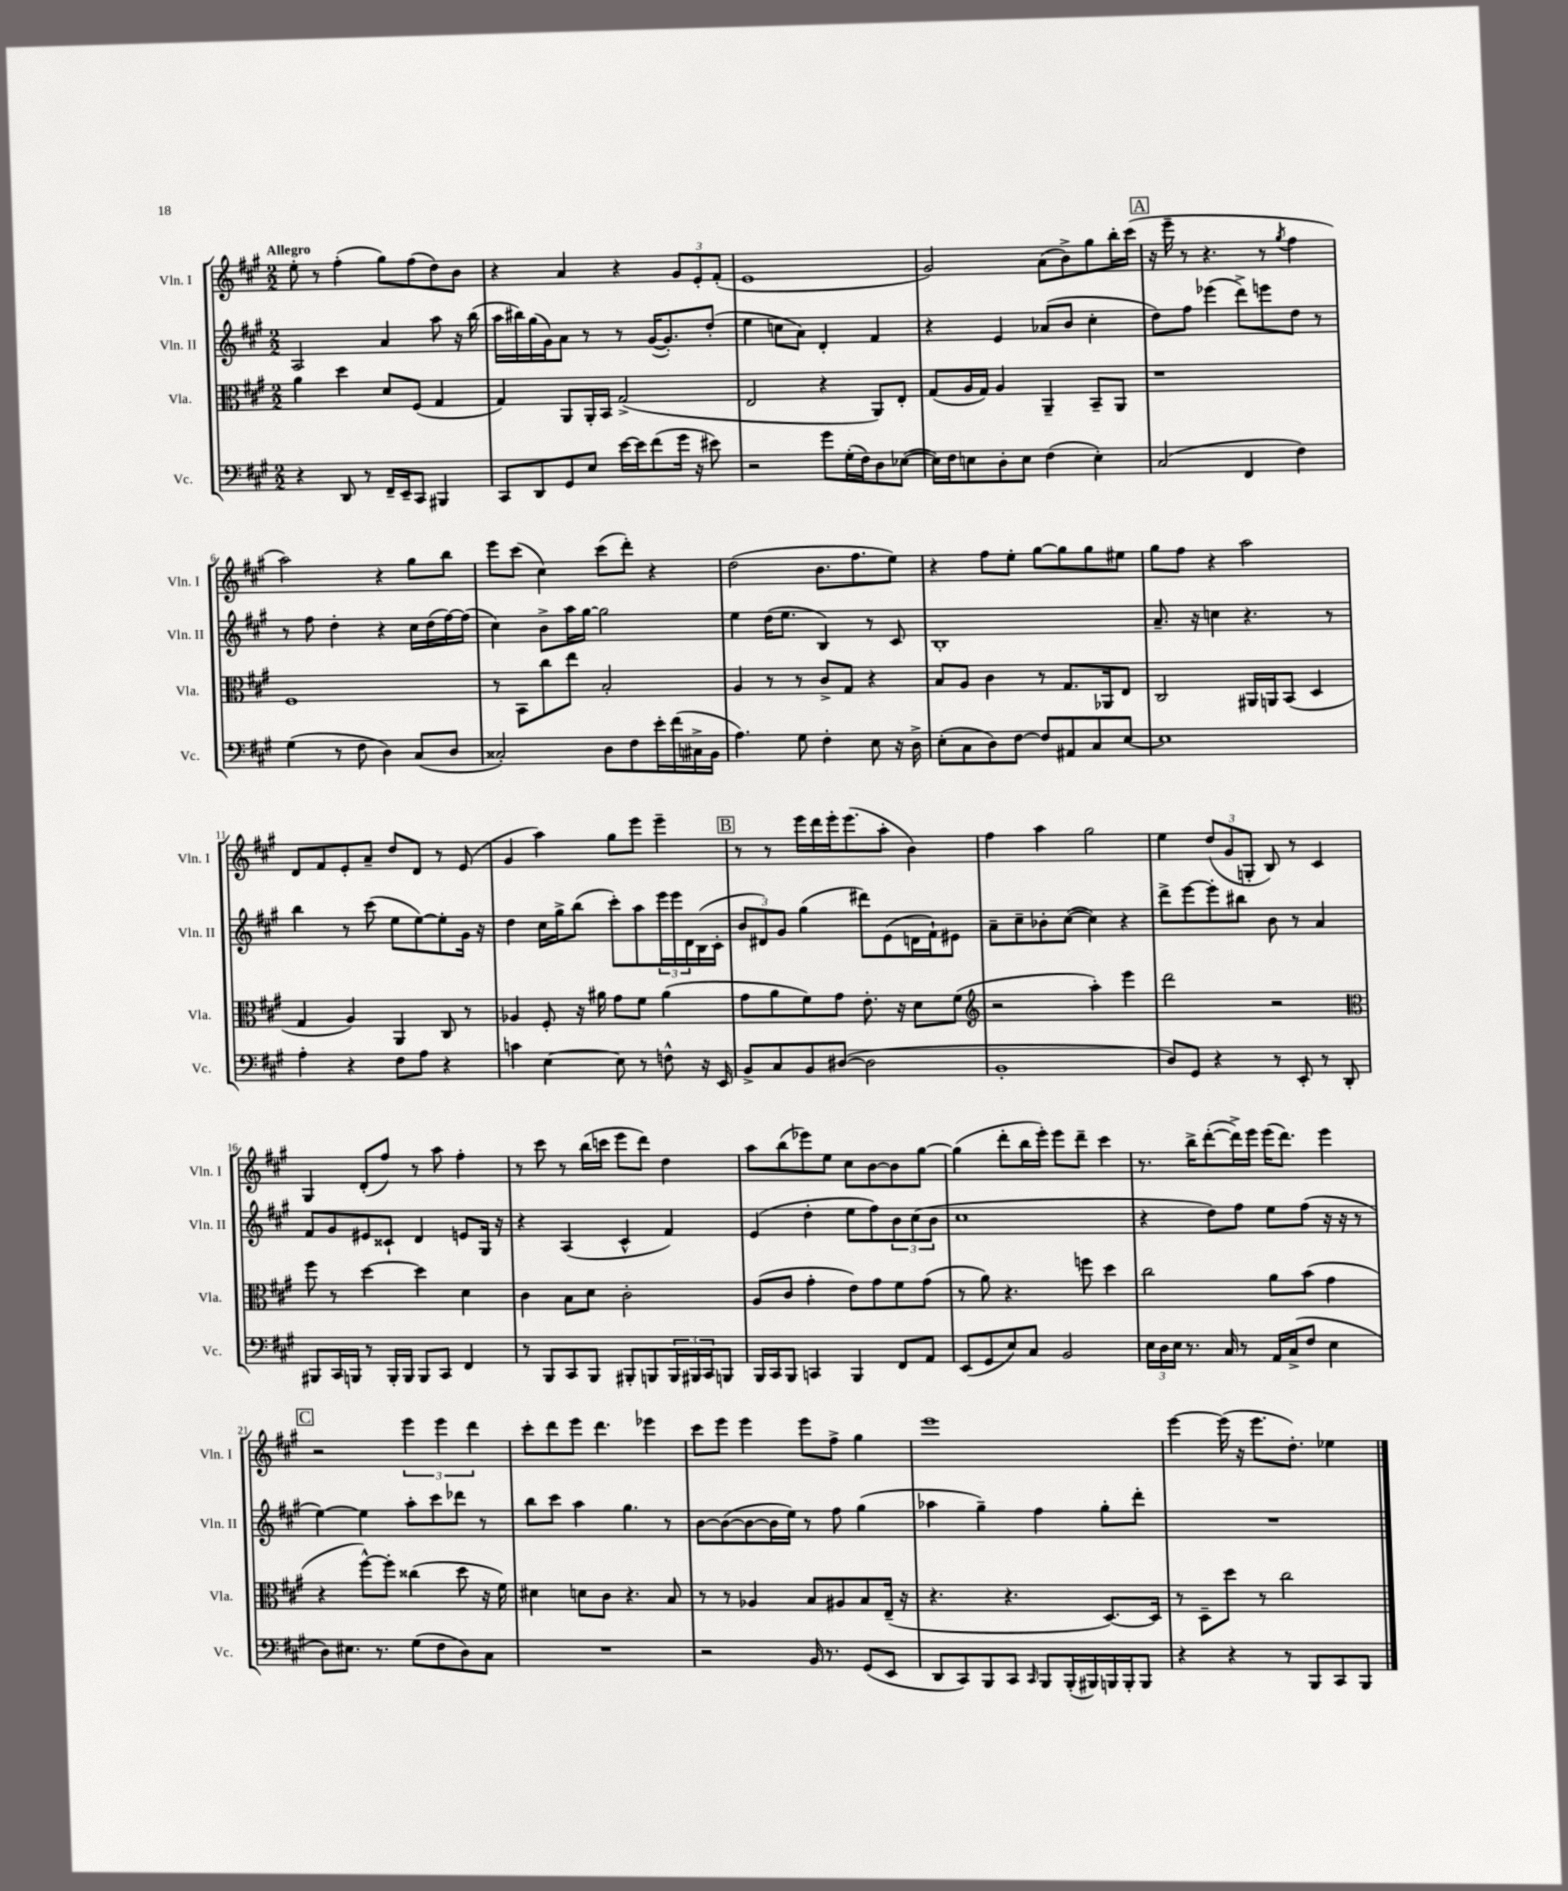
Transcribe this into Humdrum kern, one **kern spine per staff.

**kern	**kern	**kern	**kern
*staff4	*staff3	*staff2	*staff1
*clefF4	*clefC3	*clefG2	*clefG2
*k[f#c#g#]	*k[f#c#g#]	*k[f#c#g#]	*k[f#c#g#]
*M2/2	*M2/2	*M2/2	*M2/2
4r	4a	2A	8ee'
.	.	.	8r
8DD	4dd	.	(4ff#'
8r	.	.	.
16FF#~	8d	4a	8gg#)
16EE~	.	.	.
8CC#	(8F#	.	(8ff#
4BBB#	4G#	8aa	8dd)
.	.	16r	8b
.	.	(16bb	.
=	=	=	=
8CC#	4G#)	16aa	4r
.	.	16bb#)	.
8DD	.	(16gg#	.
.	.	16g#)	.
8GG#	8AA	8a	4a
8E	16AA'	8r	.
.	16BB	.	.
[16e	(2G#^	8r	4r
16e]	.	.	.
(8f#	.	([16g#	.
.	.	8.g#'])	.
16g#	.	.	12g#
16r	.	.	.
.	.	.	12e'
8e#)	.	(8dd'	.
.	.	.	(12f#'
=	=	=	=
2r	2E	4ee	1e
.	.	8cc	.
.	.	8a)	.
8g#	4r	4d'	.
(16G#'	.	.	.
16F#)	.	.	.
8D	8AA)	4f#	.
([8E-	8E'	.	.
=	=	=	=
16E-])	(8G#	4r	2g#)
16F#	.	.	.
8E	16A	.	.
.	16G#)	.	.
8D'	4A	4e	.
8E	.	.	.
(4F#	4AA~	(8a-	(8a
.	.	8b	8b^)
4E')	8BB~	4cc#'	8gg#
.	8AA	.	16bb'
.	.	.	(16ccc#
=	=	=	=
(2C#	1r	8dd)	16r
.	.	.	16eee~
.	.	8ff#	8r
.	.	(4eee-	4.r
4FF#	.	8ddd^)	.
.	.	8eee	8r
.	.	.	8qgg#
4F#)	.	8dd	4ff#
.	.	8r	.
=	=	=	=
(4G#	1F#	8r	2aa)
.	.	8ff#	.
8r	.	4dd'	.
8F#	.	.	.
4D)	.	4r	4r
(8C#	.	16cc#	8gg#
.	.	(16dd	.
8D	.	[16ff#)	8bb
.	.	(16ff#]	.
=	=	=	=
2C##')	8r	4cc#)	8eee
.	8BB	.	(8ccc#
.	8cc#	8b^	4cc#)
.	8ee	16aa	.
.	.	[16gg#	.
8D	2B'	2gg#]	(8ccc#
8F#	.	.	8ddd')
16e'	.	.	4r
(16f#	.	.	.
16C#^	.	.	.
16BB	.	.	.
=	=	=	=
4.A)	4A	4ee	(2dd
.	8r	(16dd	.
.	.	8.ee	.
8G#	8r	.	.
4F#'	8c#^	4B)	8.b
.	8G#	.	.
.	.	.	8.ff#
8E	4r	8r	.
16r	.	8c#	8ee)
16D^	.	.	.
=	=	=	=
(8E'	8B	1B'	4r
8C#	8A	.	.
8D)	4c#	.	8ff#
[8F#	.	.	8ee'
8F#]	8r	.	[8gg#
8AA#	8.G#	.	8gg#]
8C#	.	.	8gg#
.	16AA-	.	.
[8E	8E	.	8ee#
=	=	=	=
1E]	2C#	8.a~	8gg#
.	.	.	8ff#
.	.	16r	.
.	.	4cc	4r
.	16AA#	4.r	2aa
.	16AA	.	.
.	(8BB	.	.
.	4D	.	.
.	.	8r	.
=	=	=	=
4A'	4G#	4bb	8d
.	.	.	8f#
4r	4A)	8r	8e'
.	.	(8ccc#	8a~
8F#	4AA	8ee	8dd
8A	.	[8ee)	8d
4r	8C#	8ee']	8r
.	8r	16g#	(8e
.	.	16r	.
=	=	=	=
4c	4A-	4dd	4g#
[4E	8F#'	16cc#	4aa)
.	.	16gg#^	.
.	16r	(8bb	.
.	16a#	.	.
8E]	8g#	8ccc#')	8gg#
8r	8f#	8aa	8eee
8F^^	(4a#	24eee	4eee~
.	.	24eee	.
.	.	24d	.
16r	.	(16B	.
16EE	.	16c#'	.
=	=	=	=
8BB^	8g#	12b	8r
.	.	12d#)	.
8C#	8a	.	8r
.	.	12g#	.
8BB	8f#)	(4gg#	16eee
.	.	.	16ddd
([8D#	8g#	.	16eee'
.	.	.	(8.eee
2D#]	8.e'	8ddd#)	.
.	.	(8e	8aa'
.	16r	.	.
.	8d	16d	4b)
.	.	16f#`)	.
.	(8f#	8e#	.
=	=	=	=
*	*clefG2	*	*
1BB'	2r	8a~	4ff#
.	.	8cc#~	.
.	.	8b-'	4aa
.	.	([8cc#	.
.	4aa')	4cc#])	2gg#
.	4eee	4r	.
=	=	=	=
8D)	2ddd	8ddd^	4ee
8GG#	.	[8eee	.
4r	.	8eee']	(12dd
.	.	.	12g#
.	.	8bb#	.
.	.	.	12G'
8r	2r	8b	8B)
8EE'	.	8r	8r
8r	.	4a	4c#
8DD'	.	.	.
=	=	=	=
*	*clefC3	*	*
8BBB#	8ff#	8f#	4G#
16CC#	8r	8g#	.
16BBB	.	.	.
8r	[4dd	8e#	(8d'
16BBB'	.	8c##`	8ff#)
16BBB	.	.	.
8BBB	4dd]	4d	8r
8CC#	.	.	8aa
4FF#	4d	8e	4ff#'
.	.	16G#	.
.	.	16r	.
=	=	=	=
8r	4c#	4r	8r
8BBB	.	.	8ccc#
8CC#	8B	(4A	8r
8BBB	8d	.	(16bb
.	.	.	16ccc
8BBB#'	2c#'	4c#^^	8eee
8BBB	.	.	8ddd)
24BBB	.	4f#)	4dd
24BBB#	.	.	.
24CC#	.	.	.
8BBB	.	.	.
=	=	=	=
16BBB	(8A	(4e	8aa
16CC#	.	.	.
8BBB	8c#	.	(8bb
4CC	4g#'	4dd'	8eee-)
.	.	.	8ee
4BBB	8e)	8ee	8cc#
.	8g#	8ff#)	[8b
8FF#	8f#	12b	8b]
.	.	(12cc#	.
8AA	(8g#	.	[8gg#
.	.	12b	.
=	=	=	=
(8EE	8r	1cc#	(4gg#]
8GG#	8a)	.	.
8E)	4.r	.	8ddd'
8C#	.	.	16bb
.	.	.	16eee')
2BB	.	.	8eee
.	8ff	.	8ddd~
.	4dd	.	4ccc#
=	=	=	=
24E	2cc#	4r	8.r
24D	.	.	.
24E	.	.	.
8.r	.	.	.
.	.	.	16bb^
.	.	8dd)	([8ddd'
16C#	.	.	.
8r	.	8ff#	16ddd^])
.	.	.	16eee
16AA	8a	8ee	(16eee
(16C#^	.	.	8.ddd)
8F#	(8b	(8ff#	.
4E	4g#	16r	4eee
.	.	16r	.
.	.	8r	.
=	=	=	=
8D)	4r	[4ee)	2r
8.E#	.	.	.
.	[8ff#^^)	4ee]	.
8.r	.	.	.
.	8ff#']	.	.
(8G#	(4cc##	8aa'	6eee
8F#	.	8ccc#	.
.	.	.	6eee
8D)	8dd	8ddd-	.
.	.	.	6ddd
8C#	16r	8r	.
.	16f#)	.	.
=	=	=	=
1r	4d#	8bb	8ccc#'
.	.	8ccc#	8ddd
.	8d	4aa	8eee
.	8c#	.	4.ddd
.	4.r	4.gg#	.
.	.	.	4eee-
.	8B	8r	.
=	=	=	=
2r	8r	[8b	8ccc#
.	8r	(8b_	8eee
.	4A-	8b_	4eee
.	.	16b]	.
.	.	16ee)	.
16BB	8B	8r	8eee
8.r	.	.	.
.	8A#	8ff#	8ff#^
(8GG#	8B	(4gg#	4gg#
8EE	(16E~	.	.
.	16r	.	.
=	=	=	=
8DD	4.r	4aa-	1eee
8CC#)	.	.	.
8BBB	.	4gg#~)	.
8CC#	4.r	.	.
16qqCC#	.	.	.
8BBB	.	4ff#	.
(16BBB'	.	.	.
16BBB#)	.	.	.
16BBB	[8.D)	8gg#'	.
16BBB'	.	.	.
8BBB	.	8ddd'	.
.	16D]	.	.
=	=	=	=
4r	8r	1r	[4eee
.	8D~	.	.
4r	8dd	.	(16eee]
.	.	.	16r
.	8r	.	8.eee
8r	2cc#	.	.
.	.	.	8.dd')
8BBB	.	.	.
8CC#	.	.	4ee-
8BBB	.	.	.
==	==	==	==
*-	*-	*-	*-
